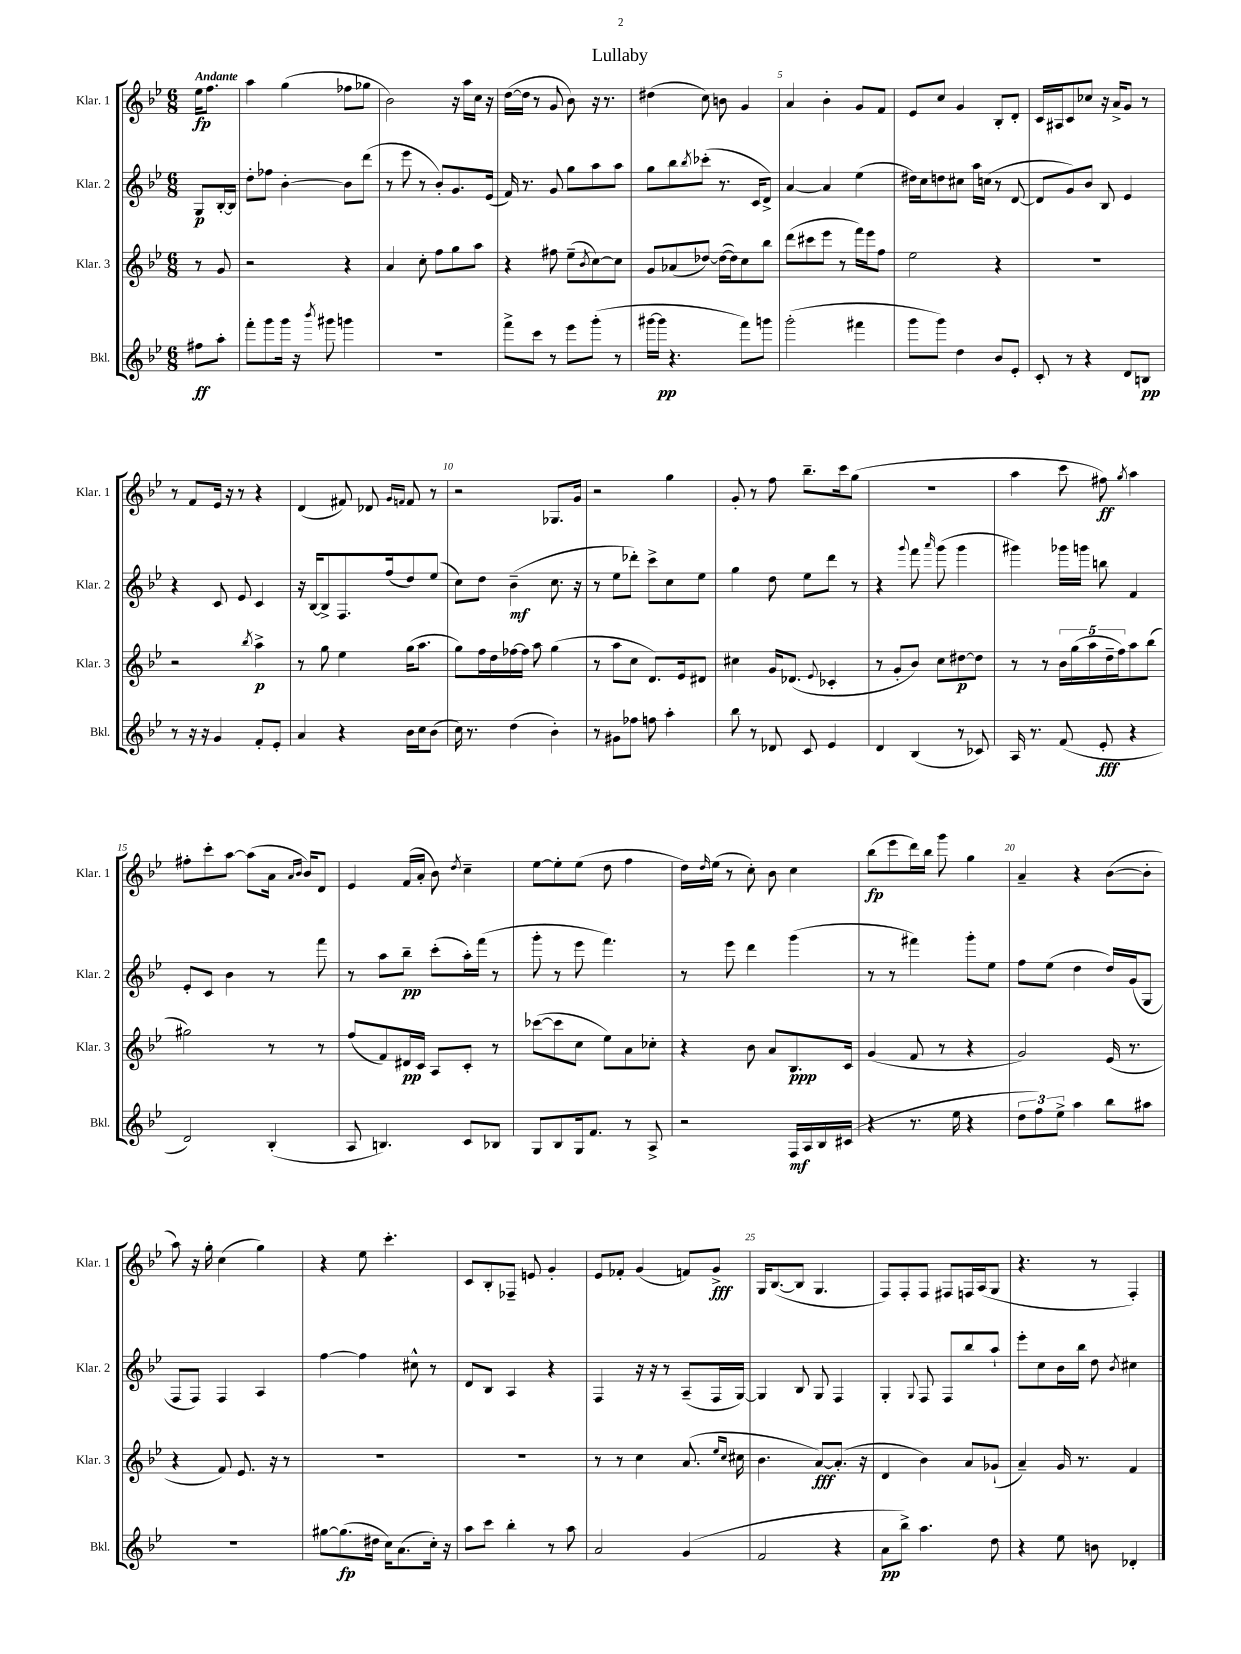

**kern	**kern	**kern	**kern
*staff4	*staff3	*staff2	*staff1
*clefG2	*clefG2	*clefG2	*clefG2
*k[b-e-]	*k[b-e-]	*k[b-e-]	*k[b-e-]
*M6/8	*M6/8	*M6/8	*M6/8
8ff#	8r	8G	16ee-
.	.	.	8.ff
8aa'	8g	[16B-'	.
.	.	16B-]	.
=	=	=	=
8fff'	2r	8dd'	4aa
8ggg	.	8ff-	.
16ggg	.	[4b-'	(4gg
16r	.	.	.
8qbbb-	.	.	.
8ggg#	.	.	.
4ggg	4r	8b-]	8ff-
.	.	(8ddd	8gg-
=	=	=	=
2.r	4a	8r	2b-)
.	.	8eee-	.
.	8cc'	8r	.
.	8ff	8b-')	.
.	8gg	8.g	16r
.	.	.	16aa
.	8aa	.	16cc
.	.	(16e-	16r
=	=	=	=
8fff^	4r	16f)	([16dd
.	.	8.r	16dd]
8ccc	.	.	8r
8r	8ff#	8g	8g
8eee-	(8ee-~	8gg	8b-)
.	8qb-	.	.
(8ggg'	[8cc)	8aa	16r
.	.	.	8.r
8r	8cc]	8aa	.
=	=	=	=
[16ggg#	8g	8gg	(4dd#
16ggg#]	.	.	.
4.r	(8a-	8bb-	.
.	.	8qbb-	.
.	[8dd-)	(8ccc-'	8cc)
.	(16dd-_	8.r	8b
.	16dd-])	.	.
8fff)	8cc	.	4g
.	.	16c	.
8ggg	8bb-	8d^)	.
=	=	=	=
(2ggg'	(8ddd	[4a	4a
.	8ccc#	.	.
.	8eee-	4a]	4b-'
.	8r	.	.
4fff#	16fff)	(4ee-	8g
.	16eee-	.	.
.	8ff	.	8f
=	=	=	=
8ggg	2ee-	16dd#)	8e-
.	.	16cc	.
8ggg)	.	8dd	8cc
4dd	.	8cc#	4g
.	.	16aa	.
.	.	(16cc	.
8b-	4r	8r	8B-'
8e-'	.	[8d	8d'
=	=	=	=
8c'	2.r	8d]	16c
.	.	.	16A#
8r	.	8g)	8c
4r	.	8b-	8cc-
.	.	8B-	16r
.	.	.	16a^
8d	.	4e-	8g
8B	.	.	8r
=	=	=	=
8r	2r	4r	8r
16r	.	.	8f
16r	.	.	.
4g	.	8c	16e-
.	.	.	16r
.	.	8e-	8r
.	8qbb-	.	.
8f'	4aa^	4c	4r
8e-'	.	.	.
=	=	=	=
4a	8r	16r	(4d
.	.	[16B-	.
.	8gg	8B-^]	.
4r	4ee-	8.F	8f#)
.	.	.	8d-
.	.	(16ff	.
.	.	.	16qqg
.	.	.	16qqf
16b-	(16gg	8dd)	8f
16cc	8.aa	.	.
(8b-	.	(8ee-	8r
=	=	=	=
16cc)	8gg)	8cc)	2r
8.r	.	.	.
.	16ff	8dd	.
.	16dd	.	.
(4dd	[16ff-	(4b-~	.
.	16ff-]	.	.
.	8aa	.	.
4b-')	(4gg	8.cc	8.G-
.	.	16r	16g
=	=	=	=
8r	8r	8r	2r
8g#	8aa	8ee-	.
8ff-	8cc	8ddd-')	.
8ff	8.d)	8ccc^	.
4aa'	.	8cc	4gg
.	16e-	.	.
.	8d#	8ee-	.
=	=	=	=
8bb-	4cc#	4gg	8g'
8r	.	.	8r
8d-	16g	8dd	8ff
.	(8.d-	.	.
8c	.	8ee-	8.bb-~
.	8qqe-	.	.
4e-	4c-'	8ddd	.
.	.	.	16ccc
.	.	8r	(8gg
=	=	=	=
4d	8r	4r	2.r
.	8g'	.	.
.	.	8qqggg	.
(4B-	8b-)	8fff	.
.	.	16qqaaa	.
.	8cc	(8ggg	.
8r	[8dd#	4ggg	.
8c-)	8dd#]	.	.
=	=	=	=
16A	8r	4ggg#)	4aa
8.r	.	.	.
.	8r	.	.
(8f	20b-	16ggg-	8ccc
.	(20gg	.	.
.	.	16ggg	.
.	20aa	.	.
8e-'	.	8bb	8ff#)
.	20dd~	.	.
.	20ff)	.	.
.	.	.	8qgg
4r	8aa	4f	4aa
.	(8bb-	.	.
=	=	=	=
2d)	2gg#)	8e-'	8ff#'
.	.	8c	8ccc'
.	.	4b-	[8aa
.	.	.	(8aa]
(4B-'	8r	8r	16a
.	.	.	16qqa
.	.	.	16qqb-
.	.	.	16b-)
.	8r	8fff	8d
=	=	=	=
8A	(8ff	8r	4e-
4.B)	8f)	8aa	.
.	16d#	8bb-~	(16f
.	16c	.	16a'
.	8A	(8ccc'	8b-)
.	.	.	8qdd
8c	8c'	16aa')	4cc~
.	.	(16fff	.
8B-	8r	8r	.
=	=	=	=
8G	([8ccc-	8ggg'	[8ee-
8B-	8ccc-]	8r	8ee-']
16G	8cc	8eee-	(8ee-
8.f	.	.	.
.	8ee-)	4.fff)	8dd
8r	8a	.	4ff
8A^	8cc-'	.	.
=	=	=	=
2r	4r	8r	16dd)
.	.	.	16qqdd
.	.	.	(16ee-
.	.	8eee-	8r
.	8b-	4ddd	8cc')
.	8a	.	8b-
16F	8.B-	(4ggg	4cc
16A	.	.	.
16B-	.	.	.
(16c#	16c	.	.
=	=	=	=
4r	(4g	8r	(8bb-
.	.	8r	8eee-
8.r	8f	4fff#)	16ddd)
.	.	.	16bb-
.	8r	.	8ggg
16ee-	.	.	.
4r	4r	8ggg'	4gg
.	.	8ee-	.
=	=	=	=
12dd	2g)	8ff	4a~
12ff)	.	.	.
.	.	(8ee-	.
12ee-^	.	.	.
4aa	.	4dd	4r
8bb-	(16e-	16dd)	([8b-
.	8.r	(16g	.
8aa#	.	8G	8b-']
=	=	=	=
2.r	4r	8F	8aa)
.	.	8F)	16r
.	.	.	16gg'
.	8f)	4F	(4cc
.	8.e-	.	.
.	.	4A	4gg)
.	16r	.	.
.	8r	.	.
=	=	=	=
[8gg#	2.r	[4ff	4r
(8.gg#]	.	.	.
.	.	4ff]	8ee-
16dd#	.	.	.
16cc)	.	.	4.ccc'
(8.a	.	.	.
.	.	8cc#^^	.
16cc')	.	8r	.
16r	.	.	.
=	=	=	=
8aa	2.r	8d	8c
8ccc	.	8B-	8B-'
4bb-'	.	4A	8F-~
.	.	.	8e
8r	.	4r	4g'
8aa	.	.	.
=	=	=	=
2a	8r	4F	8e-
.	8r	.	8f-'
.	4cc	16r	(4g
.	.	16r	.
.	.	8r	.
(4g	(8.a	(8A~	8f)
.	.	16F	8g^
.	16qqee-	.	.
.	16qqcc	.	.
.	16cc#	[16G)	.
=	=	=	=
2f	4.b-	4G]	16G
.	.	.	([8.B-
.	.	8B-	8B-]
.	[8a)	8G	4.G
4r	(8.a']	4F	.
.	16r	.	.
=	=	=	=
8a	4d	4G'	8F)
8bb-^)	.	.	8F'
.	.	8qqG	.
4.aa	4b-)	8F	8F
.	.	8F	8F#
.	8a	8bb-	16F
.	.	.	(16A
8dd	(8g-`	8aa`	8G
=	=	=	=
4r	4a~)	8eee-'	4.r
.	.	8cc	.
8ee-	16g	16b-	.
.	8.r	16bb-	.
8b	.	8dd	8r
.	.	8qb-	.
4d-'	4f	4cc#	4F')
==	==	==	==
*-	*-	*-	*-
